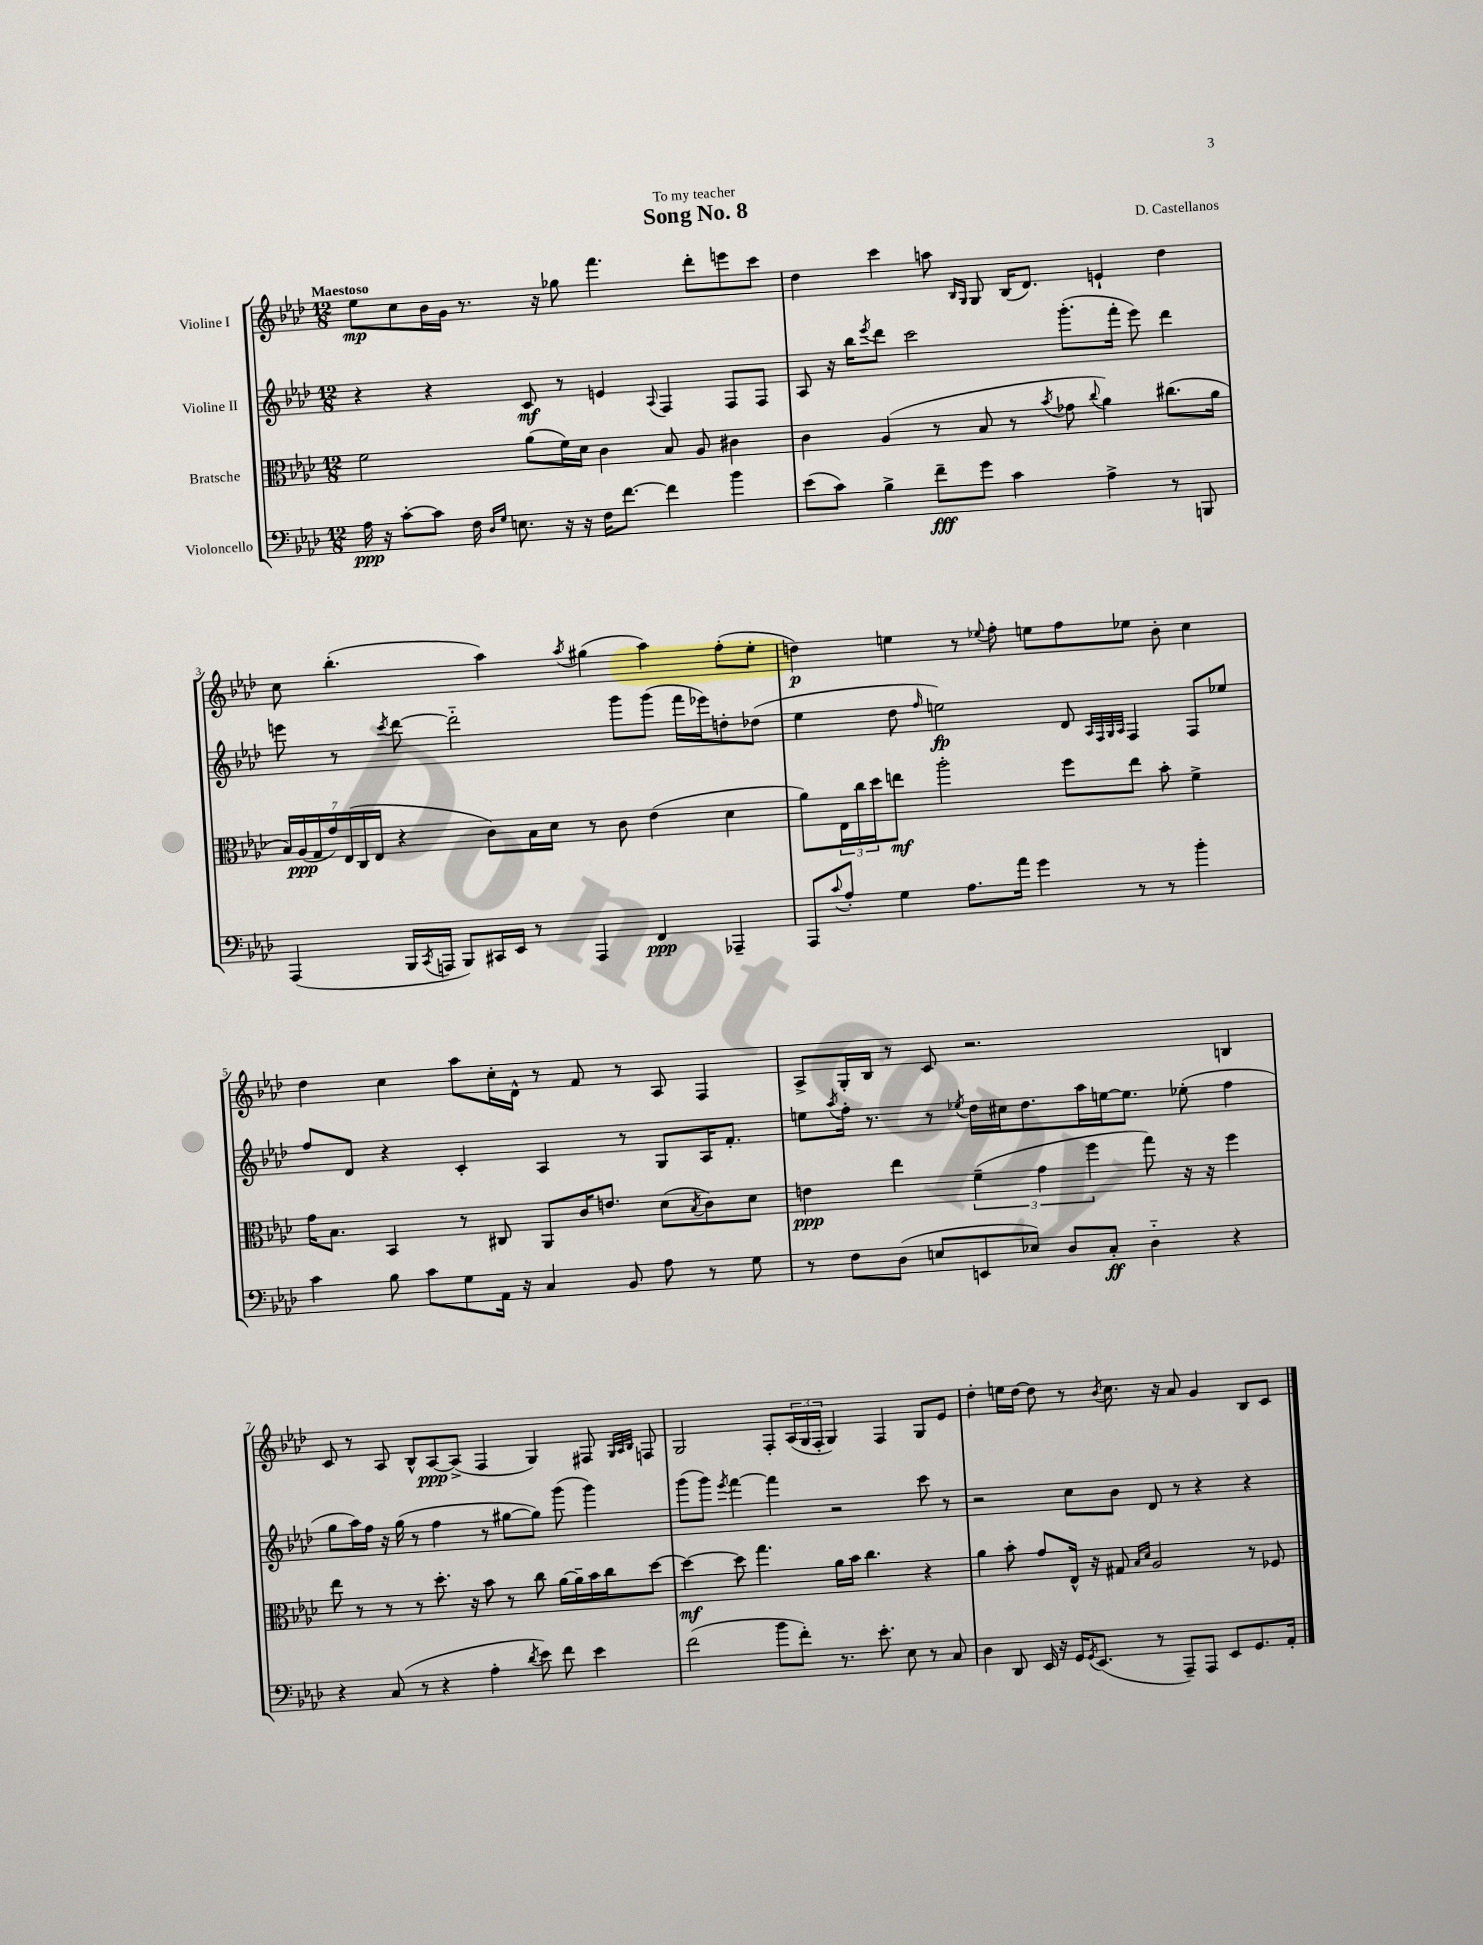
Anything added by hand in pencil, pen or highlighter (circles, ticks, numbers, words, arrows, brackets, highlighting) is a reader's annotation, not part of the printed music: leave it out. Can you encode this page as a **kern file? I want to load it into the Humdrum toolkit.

**kern	**dynam	**kern	**dynam	**kern	**dynam	**kern	**dynam
*part4	*part4	*part3	*part3	*part2	*part2	*part1	*part1
*staff4	*staff4	*staff3	*staff3	*staff2	*staff2	*staff1	*staff1
*I"Violoncello	*	*I"Bratsche	*	*I"Violine II	*	*I"Violine I	*
*clefF4	*	*clefC3	*	*clefG2	*	*clefG2	*
*k[b-e-a-d-]	*	*k[b-e-a-d-]	*	*k[b-e-a-d-]	*	*k[b-e-a-d-]	*
*M12/8	*	*M12/8	*	*M12/8	*	*M12/8	*
=1	=1	=1	=1	=1	=1	=1	=1
!	!	!	!	!	!	!LO:TX:a:B:t=Maestoso	!
16A-\	ppp	2f\	.	4r	.	8ee-\L	mp
16r	.	.	.	.	.	.	.
[8c'\L	.	.	.	.	.	8cc\	.
8c\J]	.	.	.	4r	.	16b-\L	.
.	.	.	.	.	.	16g\JJ	.
16F\	.	.	.	.	.	8.r	.
16qqD-/LL	.	.	.	.	.	.	.
16qqG/JJ	.	.	.	.	.	.	.
8.En\	.	.	.	.	.	.	.
.	.	(8a-\L	.	8c/	mf	.	.
.	.	.	.	.	.	16r	.
16r	.	16f\L)	.	8r	.	8gg-X\	.
16r	.	16d-\JJ	.	.	.	.	.
16F\KL	.	4c\	.	4en/	.	4.fff\	.
[8.f\J	.	.	.	.	.	.	.
.	.	.	.	8qqA-/	.	.	.
4f\]	.	8B-/	.	4F/	.	.	.
.	.	8A-/	.	.	.	8ddd-'\L	.
4b-\	.	4c#X\	.	8F/L	.	8eeen\	.
.	.	.	.	8F/J	.	8ccc\J	.
=2	=2	=2	=2	=2	=2	=2	=2
(8e-\L	.	4c\	.	8A-/	.	4dd-\	.
8c\J)	.	.	.	16r	.	.	.
.	.	.	.	16bb-\KL	.	.	.
.	.	.	.	8qeee-/	.	.	.
4B-^\	.	(4A-/	.	8ddd-\J	.	4ccc\	.
.	.	.	.	2ccc\	.	.	.
8f~\L	fff	8r	.	.	.	8aan\	.
.	.	.	.	.	.	16qqB-/LL	.
.	.	.	.	.	.	16qqG/JJ	.
8g\J	.	8B-/	.	.	.	8G/	.
4c\	.	8r	.	.	.	(16B-/KL	.
.	.	.	.	.	.	8.d-/J)	.
.	.	8qb-/	.	.	.	.	.
.	.	8g-X\	.	(8.ggg'\L	.	.	.
.	.	8qqcc/	.	.	.	.	.
4A-^\	.	4a-\)	.	.	.	4en`/	.
.	.	.	.	16fff'\Jk	.	.	.
.	.	.	.	8eee-\)	.	.	.
8r	.	(8.cc#X\L	.	4ddd-\	.	4dd-\	.
8BBBn/	.	.	.	.	.	.	.
.	.	16a-\Jk	.	.	.	.	.
!!LO:LB:g=z
=3	=3	=3	=3	=3	=3	=3	=3
(4AAA-/	.	28B-/LL)	.	8eeen\	.	8cc\	.
.	.	(28A-/	ppp	.	.	.	.
.	.	28G/	.	.	.	.	.
.	.	28g/)	.	.	.	.	.
.	.	.	.	8r	.	(4.bb-'\	.
.	.	(28E-/	.	.	.	.	.
.	.	28C/	.	.	.	.	.
.	.	28E-/JJ	.	.	.	.	.
.	.	.	.	8qccc/	.	.	.
16BBB-/LL	.	4r	.	[8ddd-\	.	.	.
8qCC/	.	.	.	.	.	.	.
16AAAn/JJ	.	.	.	.	.	.	.
8BBB-/L)	.	.	.	2ddd-\]	.	.	.
16CC#X/L	.	8c\L)	.	.	.	4aa-\)	.
16EE-/JJ	.	.	.	.	.	.	.
8r	.	16B-\L	.	.	.	.	.
.	.	16d-\JJ	.	.	.	.	.
.	.	.	.	.	.	8qaa-/	.
4AAA/	.	8r	.	.	.	(4gg#X\	.
.	.	8c\	.	8ggg\L	.	.	.
4FF/	ppp	(4e-\	.	(8ggg\J	.	4aa-\)	.
.	.	.	.	16fff\LL	.	.	.
.	.	.	.	16eee-X\J)	.	.	.
4AAA-X~/	.	4d-\	.	8ddn'\	.	(8ff'\L	.
.	.	.	.	(8dd-X\J	.	8ee-'\J	.
=4	=4	=4	=4	=4	=4	=4	=4
8AAA-/L	.	8a-\L)	.	4ee-\	.	4ddn\)	p
8qqc/	.	.	.	.	.	.	.
8A-'/J	.	24E-\L	.	.	.	.	.
.	.	24cc\	.	.	.	.	.
.	.	24dd-\J	.	.	.	.	.
4G\	.	8een\J	mf	8dd-\	.	4een\	.
.	.	.	.	16qqff/	.	.	.
.	.	2aa-'\	.	2een\)	fp	.	.
8.A-\L	.	.	.	.	.	8r	.
.	.	.	.	.	.	8qqee-X/	.
.	.	.	.	.	.	8ff'\	.
16a-\Jk	.	.	.	.	.	.	.
4g\	.	.	.	.	.	8een\L	.
.	.	8ff\L	.	8d-/	.	8ff\	.
.	.	.	.	32qqA-/LLL	.	.	.
.	.	.	.	32qqF/	.	.	.
.	.	.	.	32qqG/	.	.	.
.	.	.	.	32qqA-/JJJ	.	.	.
8r	.	8ee\J	.	4F/	.	8ee-X\J	.
8r	.	8b-'\	.	.	.	8b-'\	.
4b-'\	.	4f^\	.	8F/L	.	4cc\	.
.	.	.	.	8ee-X/J	.	.	.
!!LO:LB:g=z
=5	=5	=5	=5	=5	=5	=5	=5
4c\	.	16g\KL	.	8ff/L	.	4dd-\	.
.	.	8.B-\J	.	.	.	.	.
.	.	.	.	8d-/J	.	.	.
8B-\	.	4BB-/	.	4r	.	4cc\	.
8c\L	.	.	.	.	.	.	.
8G\	.	8r	.	4c'/	.	8aa-\L	.
16AA-\Jk	.	8C#X/	.	.	.	16cc'\L	.
16r	.	.	.	.	.	16d-^^\JJ	.
4C/	.	8AA-/L	.	4A-/	.	8r	.
.	.	16c/K	.	.	.	8f/	.
.	.	8.en/J	.	.	.	.	.
8BB-/	.	.	.	8r	.	8r	.
8A-\	.	(8d-\L	.	8G/L	.	8A-/	.
.	.	8qB-/	.	.	.	.	.
8r	.	8c\)	.	16A-/K	.	4F/	.
.	.	.	.	8.f'/J	.	.	.
8G\	.	8d-\J	.	.	.	.	.
=6	=6	=6	=6	=6	=6	=6	=6
8r	.	4en\	ppp	8een\L	.	8A-^/L	.
.	.	.	.	8qaa-/	.	.	.
8F\L	.	.	.	16ff'\Jk	.	16G'/L	.
.	.	.	.	8.r	.	16B-/JJ	.
(8D-\J	.	4ee-\	.	.	.	8r	.
8En/L	.	.	.	8r	.	8c/	.
.	.	.	.	8qee-X/	.	.	.
8EEn/	.	(6f~\	.	16dd-\LL	.	2.r	.
.	.	.	.	16cc#X\J	.	.	.
8E-X/J)	.	.	.	8.dd-\	.	.	.
.	.	6g\	.	.	.	.	.
8D-/L	.	.	.	.	.	.	.
.	.	.	.	16aa-\L	.	.	.
.	.	6ff\	.	.	.	.	.
8C'/J	ff	.	.	[16een\J	.	.	.
.	.	.	.	8.ee\J]	.	.	.
4D-\	.	8gg\)	.	.	.	.	.
.	.	16r	.	(8ee-X'\	.	.	.
.	.	16r	.	.	.	.	.
4r	.	4ff\	.	4ff\	.	4Bn/	.
!!LO:LB:g=z
=7	=7	=7	=7	=7	=7	=7	=7
4r	.	8ee-\	.	8gg\L	.	8c/	.
.	.	8r	.	16aa-\L)	.	8r	.
.	.	.	.	16ff\JJ	.	.	.
(8C/	.	8r	.	16r	.	8A-/	.
.	.	.	.	(16gg\	.	.	.
8r	.	8r	.	8r	.	8B-^^/L	.
4r	.	8.dd-'\	.	4ff\	.	[8A-/	ppp
.	.	.	.	.	.	(8A-^/J]	.
.	.	16r	.	.	.	.	.
4A-'\	.	8b-\	.	8r	.	4F/	.
.	.	8r	.	[8gg#X\L	.	.	.
8qd-/	.	.	.	.	.	.	.
8e-\)	.	8cc\	.	8gg#\J])	.	4G/)	.
8f\	.	[16a-\LL	.	(8ggg\	.	.	.
.	.	16a-~\]	.	.	.	.	.
4e-\	.	16b-\	.	4ggg\)	.	8F#X/	.
.	.	16cc\J	.	.	.	.	.
.	.	.	.	.	.	32qqG/LLL	.
.	.	.	.	.	.	32qqA-/	.
.	.	.	.	.	.	32qqB-/JJJ	.
.	.	[8dd-\J	.	.	.	8Fn/	.
=8	=8	=8	=8	=8	=8	=8	=8
(2f\	.	4dd-\_	mf	(8ggg\L	.	2G/	.
.	.	.	.	8ggg\J)	.	.	.
.	.	.	.	8qeee-/	.	.	.
.	.	8dd-\]	.	[4fff\	.	.	.
.	.	4.gg\	.	.	.	.	.
8b-\L	.	.	.	4fff\]	.	8F'/L	.
8f'\J)	.	.	.	.	.	(24A-/L	.
.	.	.	.	.	.	24G/	.
.	.	.	.	.	.	24F'/JJ	.
8.r	.	16a-\LL	.	2r	.	4G/)	.
.	.	16b-\JJ	.	.	.	.	.
.	.	4.cc\	.	.	.	.	.
8.e-'\	.	.	.	.	.	.	.
.	.	.	.	.	.	4F/	.
8E-\	.	.	.	.	.	.	.
8r	.	4r	.	8ccc\	.	8G/L	.
8C/	.	.	.	8r	.	8e-/J	.
=9	=9	=9	=9	=9	=9	=9	=9
4D-\	.	4a-\	.	2r	.	4dd-'\	.
8DD-/	.	8b-'\	.	.	.	16een\LL	.
.	.	.	.	.	.	[16dd-\JJ	.
16EE-/	.	8g/L	.	.	.	8dd-\]	.
16r	.	.	.	.	.	.	.
16GG/KL	.	16E-^^/Jk	.	8cc\L	.	8r	.
8qGG/	.	.	.	.	.	.	.
(8.EE-/J	.	16r	.	.	.	.	.
.	.	.	.	.	.	8qb-/	.
.	.	8G#X/	.	8b-\J	.	8.cc\	.
.	.	16qqB-/LL	.	.	.	.	.
.	.	16qqd-/JJ	.	.	.	.	.
8r	.	2A-/	.	8d-/	.	.	.
.	.	.	.	.	.	16r	.
8AAA-~/L)	.	.	.	8r	.	8a-/	.
8AAA-/J	.	.	.	4r	.	4g/	.
8EE-/L	.	.	.	.	.	.	.
8.GG/	.	8r	.	4r	.	8B-/L	.
.	.	8F-X/	.	.	.	8c/J	.
16AA-'/Jk	.	.	.	.	.	.	.
==	==	==	==	==	==	==	==
*-	*-	*-	*-	*-	*-	*-	*-
